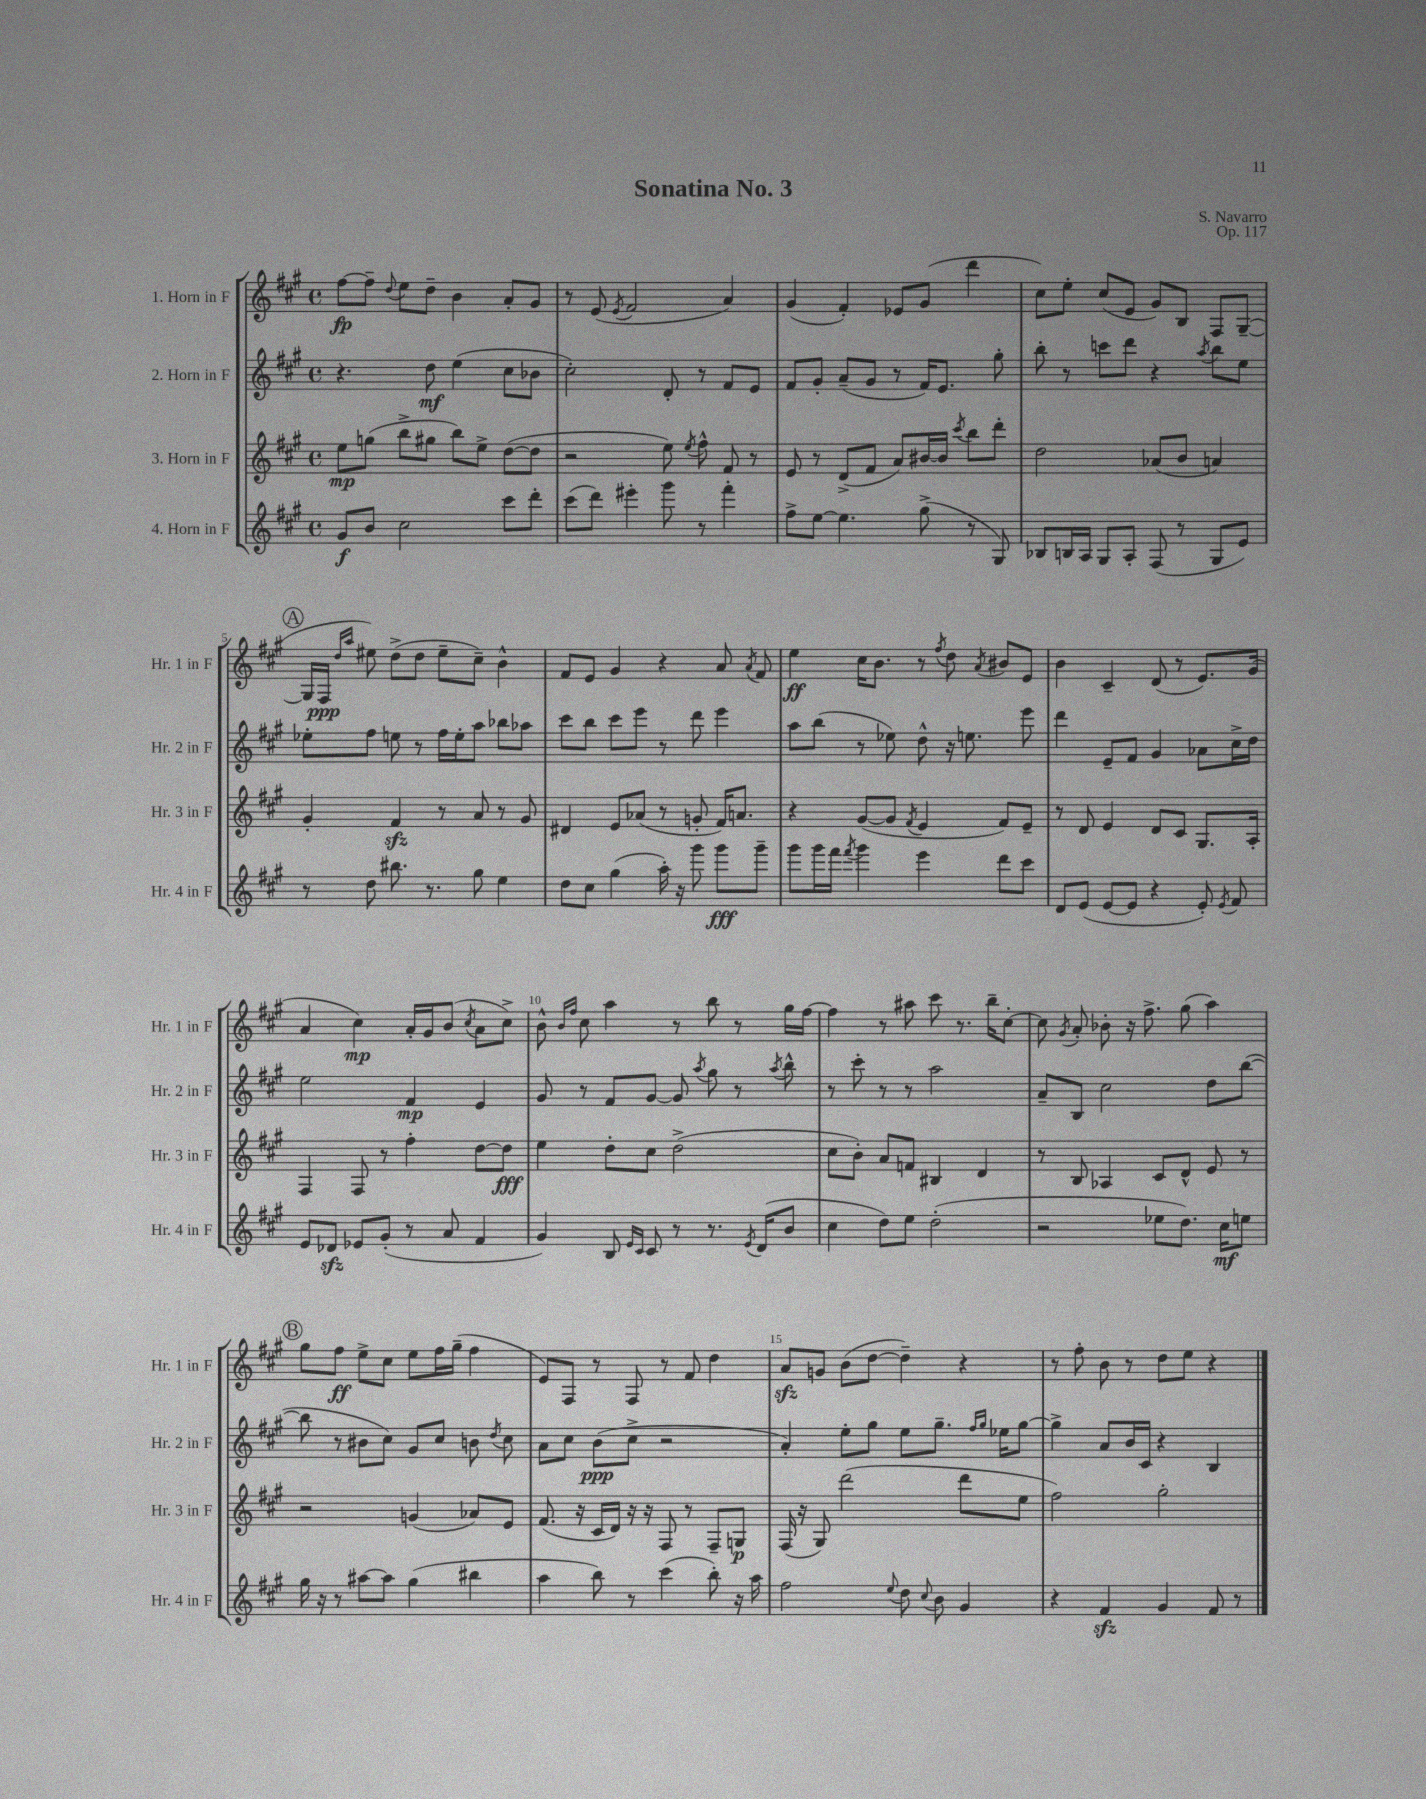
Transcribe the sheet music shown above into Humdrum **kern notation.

**kern	**kern	**kern	**kern
*staff4	*staff3	*staff2	*staff1
*clefG2	*clefG2	*clefG2	*clefG2
*k[f#c#g#]	*k[f#c#g#]	*k[f#c#g#]	*k[f#c#g#]
*M4/4	*M4/4	*M4/4	*M4/4
*met(c)	*met(c)	*met(c)	*met(c)
8g#	8ee	4.r	[8ff#
8b	(8gg	.	8ff#~]
.	.	.	8qqdd
2cc#	8bb^	.	8ee
.	8gg#	8dd	8dd~
.	8bb)	(4ee	4b
.	8ee^	.	.
8ccc#	([8dd	8cc#	8a'
8ddd'	8dd]	8b-	8g#
=	=	=	=
(8ccc#	2r	2cc#')	8r
8ddd)	.	.	(8e
.	.	.	8qe
4eee#'	.	.	2f#
8ggg#	8ee)	8d'	.
.	8qee	.	.
8r	8ff#^^	8r	.
4fff#'	8f#	8f#	4a)
.	8r	8e	.
=	=	=	=
8ff#^	8e	8f#	(4g#
[8ee	8r	8g#'	.
4.ee]	(8d^	(8a~	4f#')
.	8f#	8g#	.
.	8a)	8r	8e-
(8gg#^	[16b#	16f#)	(8g#
.	16b#]	8.e	.
.	8qccc#	.	.
8r	8bb	.	4ddd
8G#)	8ddd'	8gg#'	.
=	=	=	=
8B-	2dd	8bb'	8cc#)
16B	.	8r	8ee'
16A	.	.	.
8G#	.	8ccc	(8cc#
8A'	.	8ddd	8e
(8F#	(8a-	4r	8g#)
8r	8b	.	8B
.	.	8qaa	.
8G#	4a)	8bb	8F#
8e)	.	8ee	([8G#~
=	=	=	=
8r	4g#'	8ee-'	16G#]
.	.	.	16F#
.	.	.	16qqdd
.	.	.	16qqaa
8dd	.	8ff#	8ee#)
8.bb#	4f#	8ee	(8dd^
.	.	8r	8dd
8.r	.	.	.
.	8r	16ff#	8ee#~
.	.	16ee'	.
8gg#	8a	8aa	8cc#~)
4ee	8r	8bb-	4b^^
.	8g#	8aa-	.
=	=	=	=
8dd	4d#	8ccc#	8f#
8cc#	.	8bb	8e
(4gg#	8e	8ccc#	4g#
.	(8a-	8eee	.
16aa')	8r	8r	4r
16r	.	.	.
8ggg#	8g'	8ddd	.
8ggg#	16f#)	4eee	8a
.	8.a	.	.
.	.	.	8qa
8ggg#~	.	.	8f#
=	=	=	=
8ggg#	4r	8aa	4ee
16ggg#	.	(8bb	.
16fff#	.	.	.
8qfff#	.	.	.
4ggg#	([8g#	8r	16cc#
.	.	.	8.b
.	8g#]	8ee-)	.
.	8qf#	.	.
4eee	4e	8dd^^	8r
.	.	.	8qff#
.	.	16r	8dd
.	.	8.ee	.
.	.	.	8qa
8ddd	8f#)	.	8b#
8ccc#	8e~	8eee	8e
=	=	=	=
8d	8r	4ddd	4b
(8e	8d	.	.
[8e	4e	8e~	4c#~
8e]	.	8f#	.
4r	8d	4g#	(8d
.	8c#	.	8r
8e')	8.G#	8a-	8.e)
8qe	.	.	.
8f#	.	16cc#^	.
.	16A'	16dd	(16g#
=	=	=	=
8e	4F#	2ee	4a
8d-	.	.	.
8e-	8F#	.	4cc#)
(8g#'	8r	.	.
8r	4ff#'	4f#	16a'
.	.	.	16g#
8a	.	.	(8b
.	.	.	8qcc#
4f#	[8dd	4e	8a
.	8dd]	.	8cc#^)
=	=	=	=
4g#)	4ee	8g#	8b^^
.	.	.	16qqb
.	.	.	16qqff#
.	.	8r	8cc#
8B	8dd'	8f#	4aa
16qqe	.	.	.
16qqc#	.	.	.
8c#	8cc#	[8g#	.
8r	(2dd^	8g#]	8r
.	.	8qaa	.
8.r	.	8gg#	8bb
.	.	8r	8r
8qe	.	.	.
(16d	.	.	.
.	.	8qaa	.
8b	.	8bb^^	16gg#
.	.	.	[16ff#
=	=	=	=
4cc#	8cc#	8r	4ff#]
.	8b')	8ccc#'	.
8dd)	8a	8r	8r
8ee	8f	8r	8aa#
(2dd'	4B#	2aa	8ccc#
.	.	.	8.r
.	4d	.	.
.	.	.	16bb~
.	.	.	[8cc#'
=	=	=	=
2r	8r	8a~	8cc#]
.	.	.	8qg#
.	8B	8B	8a'
.	4A-	2cc#	8b-'
.	.	.	16r
.	.	.	8.ff#^
8ee-	8c#	.	.
8.dd)	8d^^	.	(8gg#
.	8e	8dd	4aa)
16cc#	.	.	.
8ee	8r	([8bb	.
=	=	=	=
16gg#	2r	8bb]	8gg#
16r	.	.	.
8r	.	8r	8ff#
[8aa#	.	8b#	8ee^
8aa#]	.	8cc#)	8cc#
(4gg#	(4g	8g#	8ee
.	.	8cc#	16ff#
.	.	.	(16gg#~
4bb#	8a-)	8b	4ff#
.	.	8qdd	.
.	8e	8cc#	.
=	=	=	=
4aa	(8.f#	8a	8e)
.	.	8cc#	8F#
.	16r	.	.
8bb)	16c#	(8b	8r
.	16d)	.	.
8r	16r	8cc#^	8F#
.	16r	.	.
(4ccc#	8F#	2r	8r
.	8r	.	8f#
8bb')	8F#~	.	4dd
16r	8G	.	.
16aa	.	.	.
=	=	=	=
2ff#	(16F#	4a')	8a
.	16r	.	.
.	8G#)	.	8g
.	(2ddd	8ee'	(8b
.	.	8gg#	[8dd
8qqee	.	.	.
8dd	.	8ee	4dd~])
8qqcc#	.	.	.
8b	.	8.gg#~	.
4g#	8ddd	.	4r
.	.	16qqff#	.
.	.	16qqgg#	.
.	.	16ee-	.
.	8ee	[8gg#	.
=	=	=	=
4r	2ff#)	4gg#^]	8r
.	.	.	8ff#'
4f#	.	8a	8b
.	.	16b	8r
.	.	16c#	.
4g#	2gg#'	4r	8dd
.	.	.	8ee
8f#	.	4B	4r
8r	.	.	.
==	==	==	==
*-	*-	*-	*-
